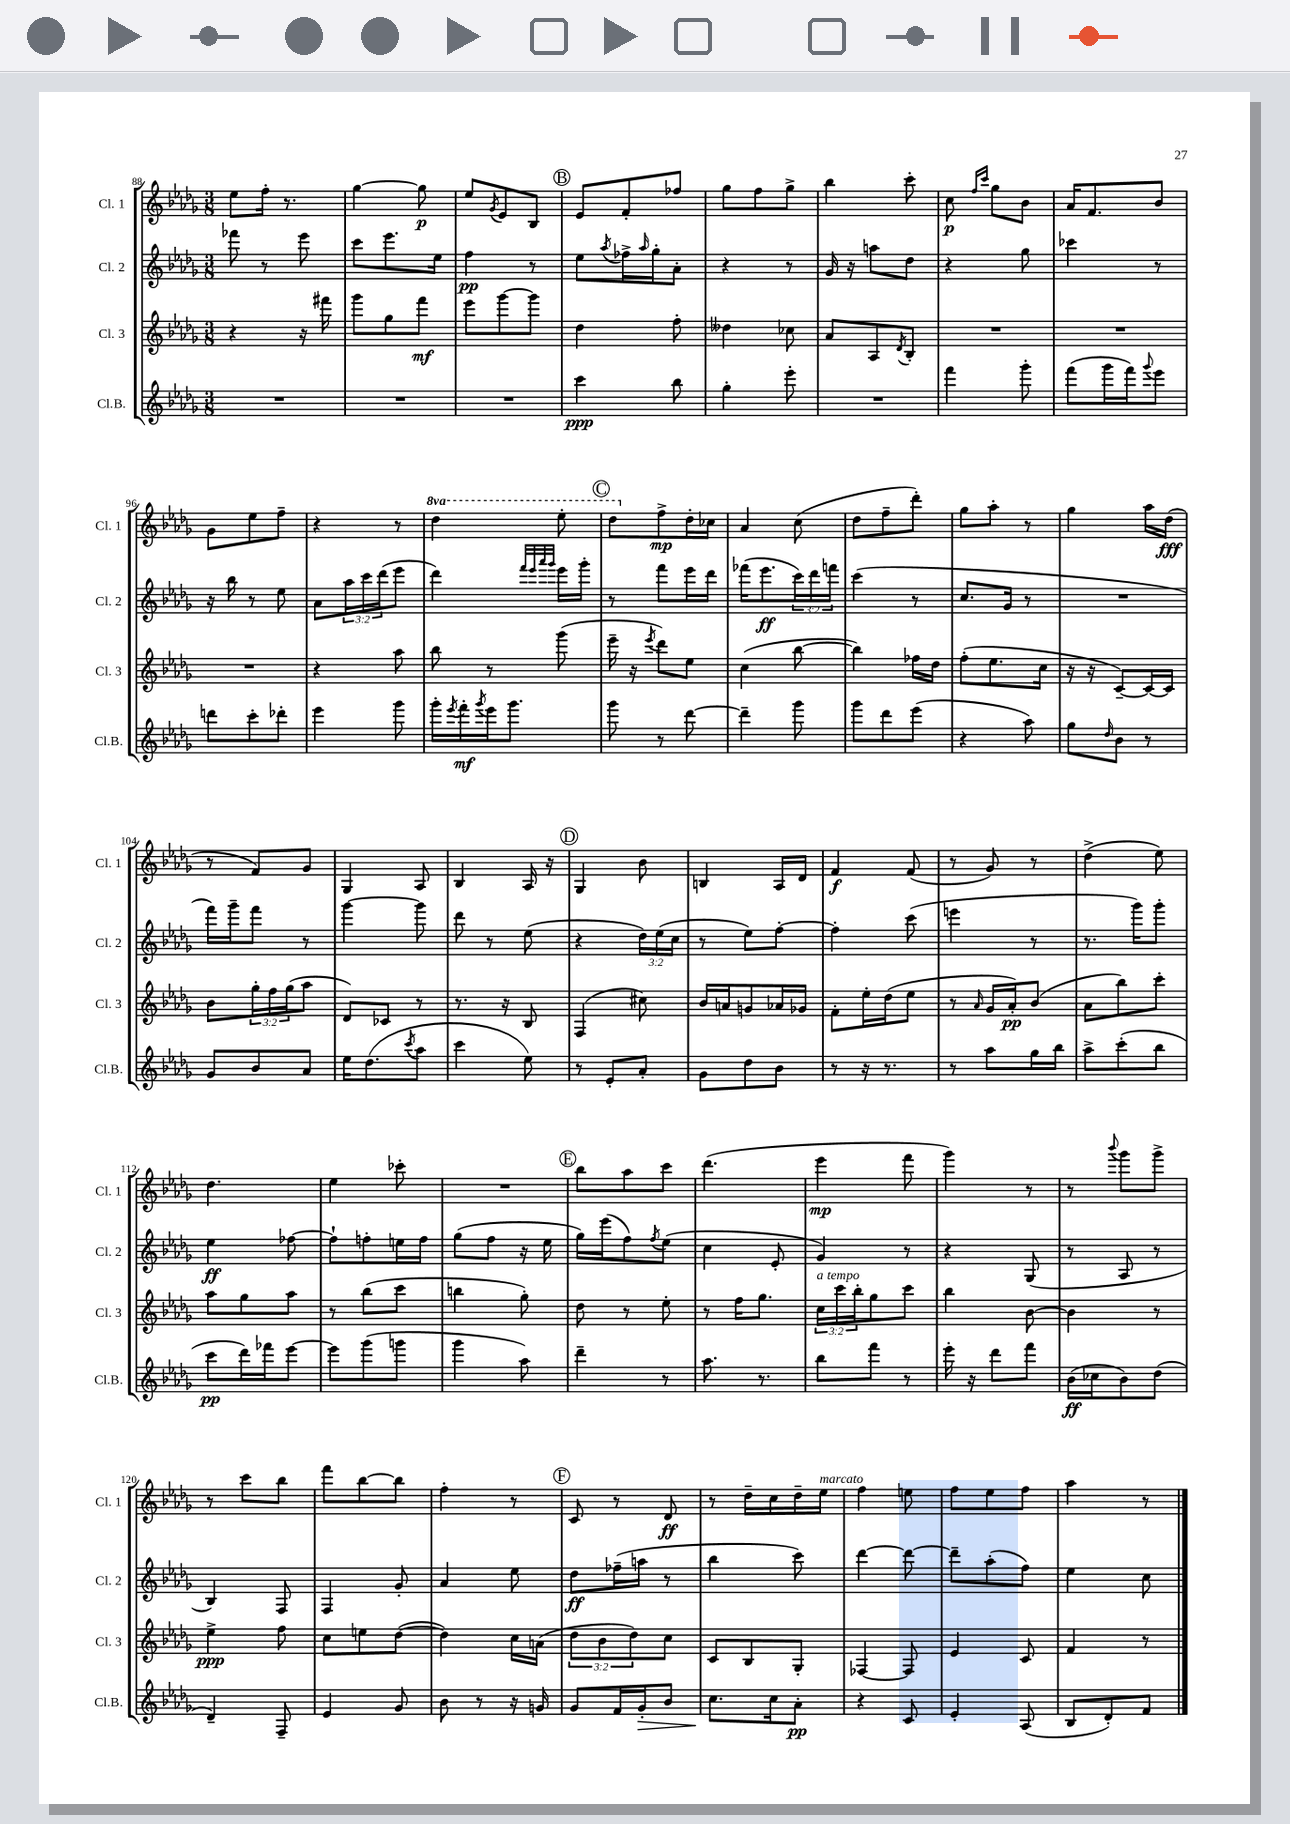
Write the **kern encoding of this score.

**kern	**kern	**kern	**kern
*staff4	*staff3	*staff2	*staff1
*clefG2	*clefG2	*clefG2	*clefG2
*k[b-e-a-d-g-]	*k[b-e-a-d-g-]	*k[b-e-a-d-g-]	*k[b-e-a-d-g-]
*M3/8	*M3/8	*M3/8	*M3/8
4.r	4r	8fff-	8ee-
.	.	8r	16ff'
.	.	.	8.r
.	16r	8eee-	.
.	16fff#	.	.
=	=	=	=
4.r	8ggg-	8ccc	[4gg-
.	8gg-	8.eee-	.
.	8fff	.	8gg-]
.	.	16ee-	.
=	=	=	=
4.r	8eee-	4ff	8ee-
.	.	.	8qg-
.	[8ggg-	.	8e-
.	8ggg-]	8r	8B-
=	=	=	=
4ccc	4dd-	8ee-	8e-
.	.	8qaa-	.
.	.	16ff-^	8f'
.	.	16qqaa-	.
.	.	16gg-'	.
8bb-	8ff'	8a-'	8ff-
=	=	=	=
4gg-'	4dd--	4r	8gg-
.	.	.	8ff
8eee-'	8cc-	8r	8gg-^
=	=	=	=
4.r	8a-	16g-	4bb-
.	.	16r	.
.	8A-	8aa	.
.	8qd-	.	.
.	8B-'	8dd-	8ccc'
=	=	=	=
4fff	4.r	4r	8cc
.	.	.	16qqff
.	.	.	16qqccc
.	.	.	8gg-
8ggg-'	.	8gg-	8b-
=	=	=	=
(8fff	4.r	4ccc-	16a-
.	.	.	8.f
16ggg-	.	.	.
16fff)	.	.	.
8qqggg-	.	.	.
8eee-	.	8r	8b-
=	=	=	=
8ddd	4.r	16r	8g-
.	.	16bb-	.
8ccc'	.	8r	8ee-
8ddd-'	.	8ee-	8ff~
=	=	=	=
4eee-	4r	8a-	4r
.	.	24aa-	.
.	.	24ccc	.
.	.	(24ddd-	.
8ggg-	8aa-	8eee-	8r
=	=	=	=
16ggg-'	8bb-	4ddd-)	4ddd-
8qeee-	.	.	.
16fff'	.	.	.
8qggg-	.	.	.
16eee-	8r	.	.
8.ggg-	.	.	.
.	.	32qqfff	.
.	.	32qqeee-	.
.	.	32qqaaa-	.
.	.	32qqggg-	.
.	(8ggg-	16eee-	8eee-'
.	.	16ggg-'	.
=	=	=	=
8ggg-	16eee-~	8r	8ddd-
.	16r	.	.
.	8qeee-	.	.
8r	8ddd-)	8fff	8ff^
[8ddd-	8ee-	16eee-	16dd-'
.	.	16ddd-	16cc-
=	=	=	=
4ddd-~]	(4cc	(16fff-	4a-
.	.	8.eee-	.
8ggg-	[8bb-	24ccc)	(8cc
.	.	24ddd-	.
.	.	24fff	.
=	=	=	=
8ggg-	4bb-])	(4ccc	8dd-
8ddd-	.	.	8ff~
(8eee-	16ff-	8r	8ddd-')
.	16dd-	.	.
=	=	=	=
4r	(8ff'	8.cc	8gg-
.	8.ee-	.	8aa-'
.	.	16g-	.
8aa-)	.	8r	8r
.	16cc	.	.
=	=	=	=
8gg-	16r	4.r	4gg-
.	16r	.	.
16qqdd-	.	.	.
8b-	[8c~)	.	.
8r	16c_	.	16aa-
.	16c]	.	(16dd-
=	=	=	=
8g-	8b-	16fff)	8r
.	.	16ggg-~	.
8b-	24gg-'	8fff	8f)
.	24ff	.	.
.	(24gg-	.	.
8a-	8aa-	8r	8g-
=	=	=	=
16ee-	8d-)	[4ggg-	4G-
(8.dd-	.	.	.
.	8c-	.	.
8qccc	.	.	.
8aa-	8r	8ggg-]	8A-
=	=	=	=
4ccc	8.r	8ddd-	4B-
.	.	8r	.
.	16r	.	.
8ee-)	8B-	(8ee-	16A-
.	.	.	16r
=	=	=	=
8r	(4F	4r	4G-
8e-'	.	.	.
8a-'	8cc#)	24dd-)	8b-
.	.	(24ee-	.
.	.	24cc	.
=	=	=	=
8g-	16b-	8r	4B
.	16a	.	.
8dd-	8g	8ee-)	.
8b-	16a-	[8ff'	16A-
.	16g-	.	16d-
=	=	=	=
8r	8f'	4ff']	4f
16r	16ee-'	.	.
8.r	(16dd-	.	.
.	8ee-	(8ccc	(8f
=	=	=	=
8r	8r	4eee	8r
.	16qqa-	.	.
8aa-	16g-	.	8g-)
.	16a-')	.	.
16gg-	(8b-	8r	8r
16bb-	.	.	.
=	=	=	=
8aa-^	8a-	8.r	(4dd-^
(8ccc'	8bb-)	.	.
.	.	16ggg-)	.
8bb-	8ccc'	8ggg-'	8ee-)
=	=	=	=
8ccc	8aa-	4ee-	4.dd-
16ddd-)	8gg-	.	.
16fff-	.	.	.
[8eee-	8aa-	[8ff-	.
=	=	=	=
8eee-]	8r	8ff-`]	4ee-
(8ggg-	(8bb-	8ff'	.
8ggg	8ccc	16ee	8ccc-'
.	.	16ff	.
=	=	=	=
4ggg-	4bb	(8gg-	4.r
.	.	8ff	.
8aa-)	8gg-')	16r	.
.	.	16ee-	.
=	=	=	=
4ddd-~	8dd-	16gg-)	8bb-
.	.	(16eee-	.
.	8r	8ff)	8aa-
.	.	8qff	.
8r	8ee-'	(8ee-	8ccc
=	=	=	=
8.aa-	8r	4cc	(4.ddd-
.	16ff	.	.
8.r	8.gg-	.	.
.	.	8e-'	.
=	=	=	=
8bb-	24cc	4g-)	4eee-
.	24ccc	.	.
.	24bb-'	.	.
8fff	8gg-	.	.
8r	8ccc	8r	8fff
=	=	=	=
16eee-'	4bb-	4r	4ggg-)
16r	.	.	.
8ddd-	.	.	.
8fff	[8b-	(8G-	8r
=	=	=	=
(16b-	4b-]	8r	8r
16cc-	.	.	.
.	.	.	8qqbbb-
8b-)	.	8A-	8ggg-
(8dd-	8r	8r	8ggg-^
=	=	=	=
4d-~)	4ee-^	4B-)	8r
.	.	.	8ccc
8F~	8ff	8F	8bb-
=	=	=	=
4e-	8cc	4F	8fff
.	8ee	.	[8bb-
8g-	([8dd-	8g-'	8bb-]
=	=	=	=
8b-	4dd-])	4a-	4ff'
8r	.	.	.
16r	16cc	8ee-	8r
16g	(16a	.	.
=	=	=	=
8g-	12dd-	8dd-	8c
.	12b-	.	.
16f	.	(16ff-~	8r
.	12dd-)	.	.
16g-'	.	16aa	.
8b-	8cc	8r	8d-
=	=	=	=
8.cc	8c	4bb-	8r
.	8B-	.	16dd-~
16cc	.	.	16cc
8a-'	8G-'	8ccc)	16dd-~
.	.	.	16ee-
=	=	=	=
4r	[4F-	[4ddd-	4ff
8c	8F-]	8ddd-_	8ee
=	=	=	=
4e-'	4e-	8ddd-~]	8ff
.	.	(8aa-'	8ee-
(8A-	8c	8ff)	8ff
=	=	=	=
8B-	4f	4ee-	4aa-
8d-')	.	.	.
8f	8r	8cc	8r
==	==	==	==
*-	*-	*-	*-
